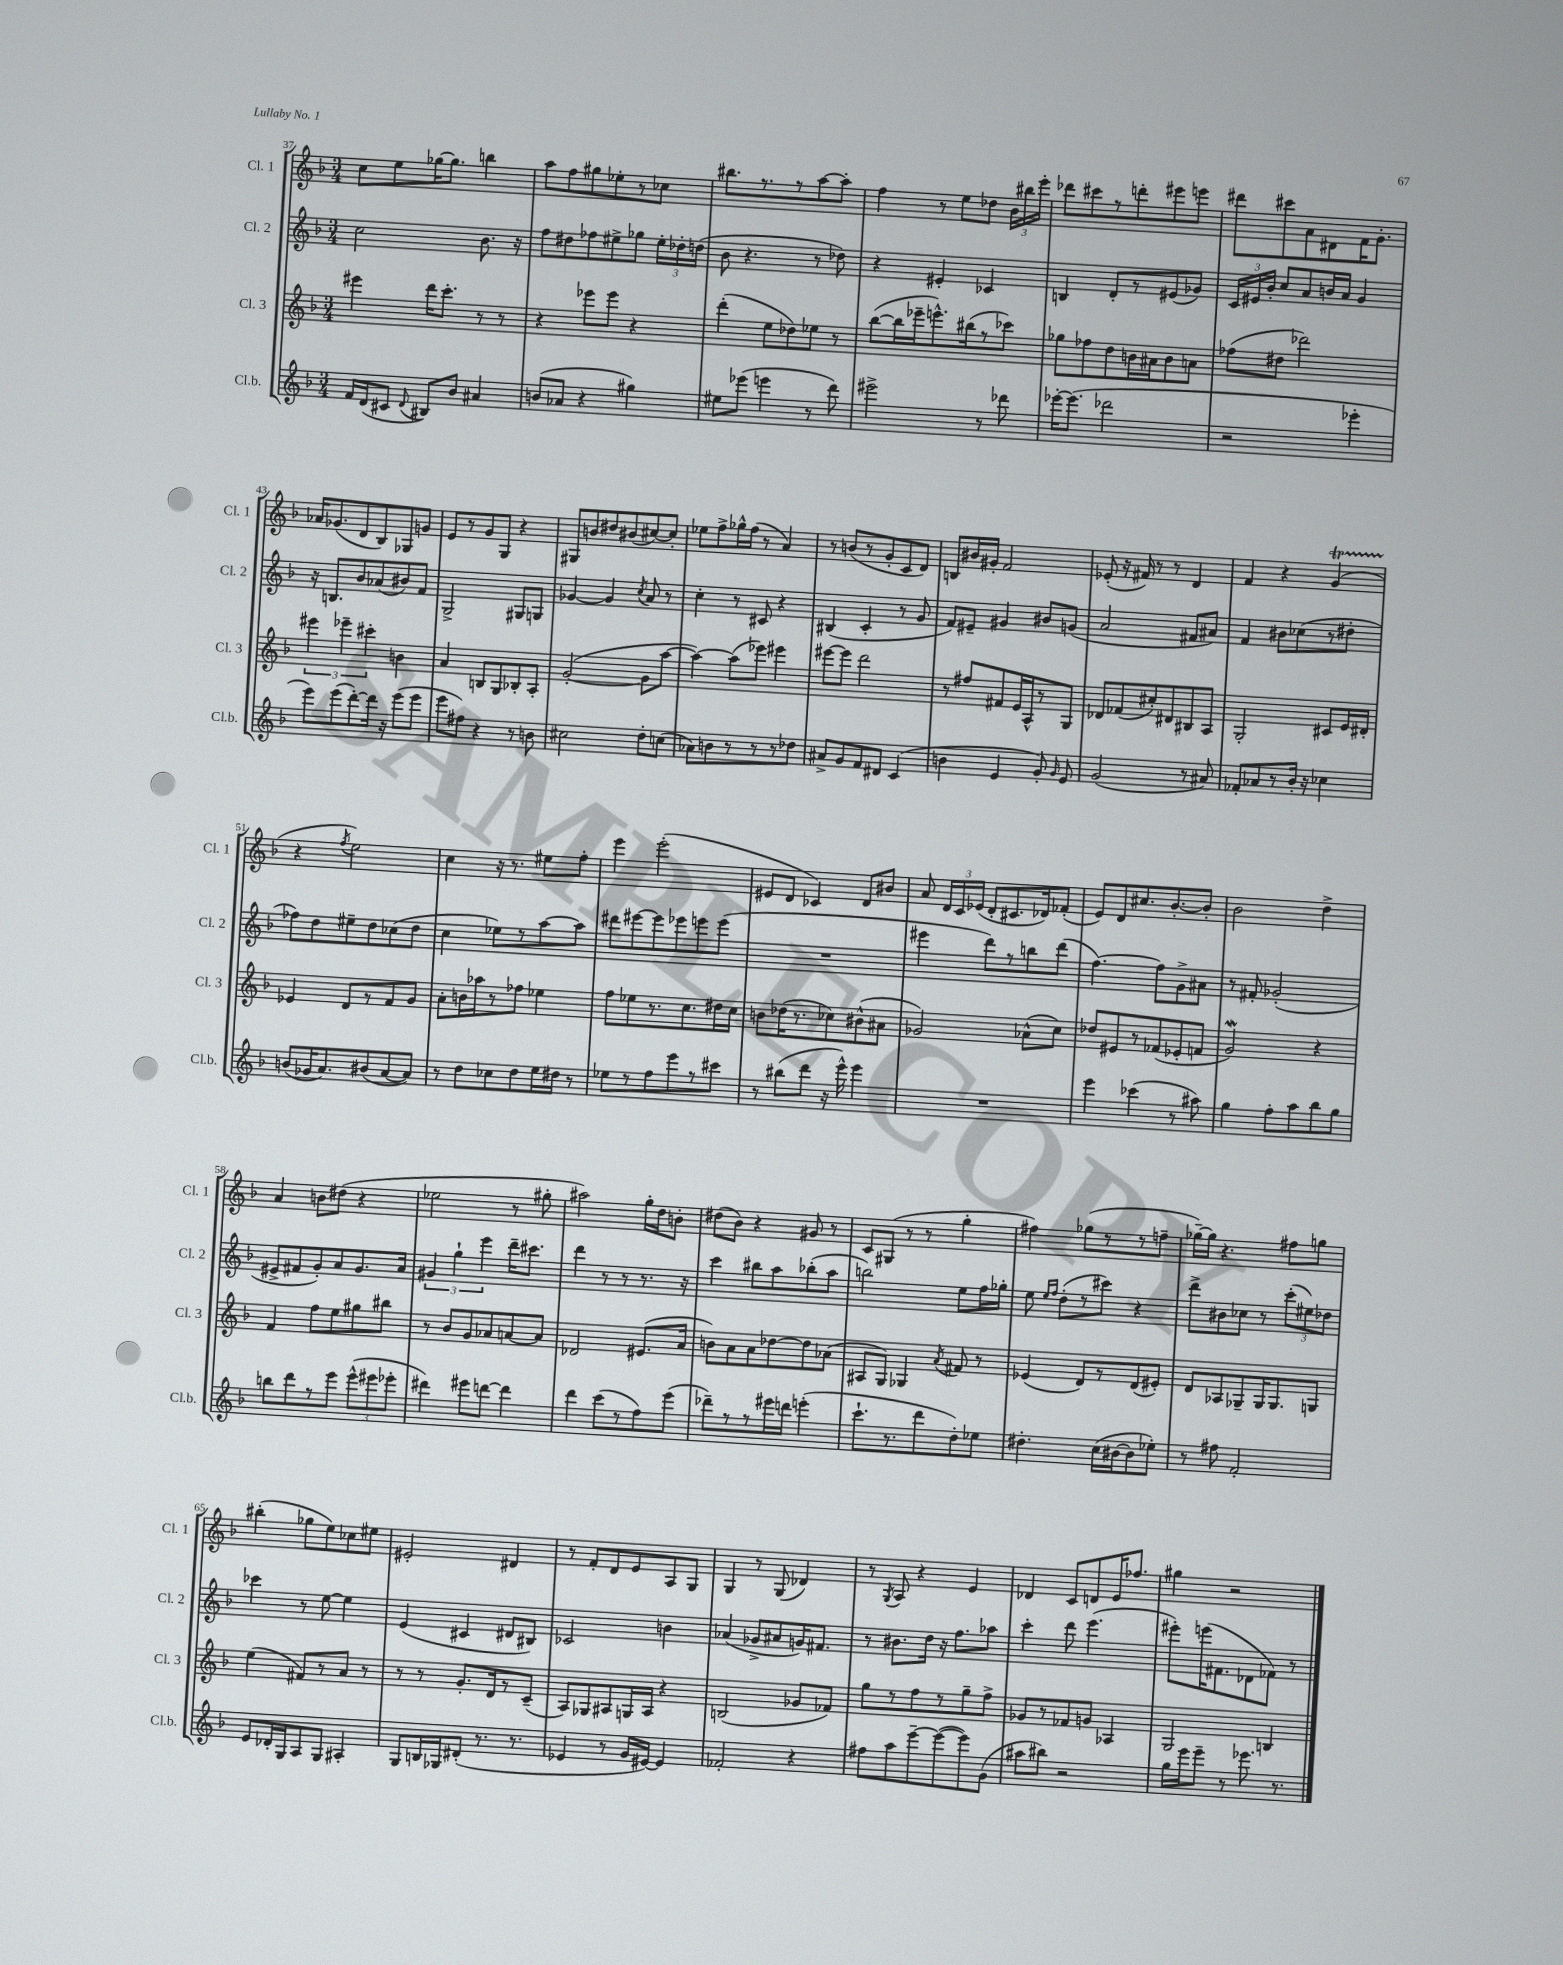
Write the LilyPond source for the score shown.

<<
\new StaffGroup <<
\new Staff = "s0" \with { instrumentName = "Cl. 1" shortInstrumentName = "Cl. 1" } {
    \clef treble \key f \major \numericTimeSignature \time 3/4
    \autoBeamOff c''8[ e''8 ges''16~ ges''8.] b''4 |
    a''8[ f''8 gis''8 ees''8-. r8 ces''8] |
    bis''8.[ r8. r8 a''8~ a''8]-. |
    f''4 r8 e''8[ des''8] \tuplet 3/2 { bes'16[ bis''16 e'''16]-. } |
    des'''8[ cis'''8 r8 d'''8-. eis'''8 e'''8] |
    dis'''8[ cis'''8 a'8 dis'8 f'16 g'8.]-. |
    aes'16[ ges'8.( d'8 bes8) ges8 g'8] |
    e'8[ r8 g'8 g8] r4 |
    gis8[ b'8 dis''8 bis'8( cis''8~) cis''8]-. |
    ees''8[ f''8-> ges''16-^ f''16]( r8 a'4) |
    r8 b'8[( r8 g'8-. c'8 d'8]) |
    b8[ bis'16 gis'16]-. f'2 |
    ees'8-.( r16 fis'16) r8 r8 d'4 |
    f'4 r4 g'4\startTrillSpan( |
    r4\stopTrillSpan \acciaccatura { f''8 } e''2) |
    c''4 r16 r8. eis''8[ f''8]-. |
    e'''4 e'''2-.( |
    eis'8[ d'8] ces'4) d'8[ bis'8] |
    a'8 \tuplet 3/2 { d'16[ c'16 ees'16]( } d'8[-. cis'8. des'16) fes'8]-.( |
    e'8[) d'8 cis''8. bes'8.~-. bes'8]-. |
    bes'2 d''4-> |
    a'4 b'8[ dis''8]( r4 |
    ees''2 r8 gis''8-. |
    ais''2) g''16[-. d''16 b'8]-. |
    dis''8[( bes'8]) r4 gis'8 r8 |
    c'8[ gis8]( r8 r8 g''4-. |
    fis''4) ges''8[( r8 r8 f''8]-- |
    ges''16[~--) ges''16] r4. fis''8[ g''8] |
    bis''4-.( ges''8[ e''8) ces''8 eis''8] |
    eis'2-. dis'4 |
    r8 f'8[-. d'8 e'8 a8 g8] |
    g4 r8 g8( des'4) |
    r8 \acciaccatura { g8 } a8 r4 e'4 |
    des'4 c'8[ d'8 e'16 fes''8.] |
    gis''4 r2 \bar "|." |
}
\new Staff = "s1" \with { instrumentName = "Cl. 2" shortInstrumentName = "Cl. 2" } {
    \clef treble \key f \major \numericTimeSignature \time 3/4
    \autoBeamOff c''2 bes'8. r16 |
    f''8[ dis''8 fes''8 eis''8-> ges''8] \tuplet 3/2 { eis''16[-. des''16-. d''16]( } |
    bes'8 r4. r8 des''8) |
    r4 eis'4-. ces'4 |
    b4 d'8[-. r8 eis'8( ges'8]) |
    \tuplet 3/2 { c'16[ eis'16 bes'16]-. } c''8[ a'8 b'16 a'16] g'4 |
    r16 b8.[ bes'8 aes'8( bis'8) f'8] |
    g2-> gis8[ g8] |
    ges'4~ ges'4 \acciaccatura { c''8 } a'8 r8 |
    c''4-. r8 cis'8 r4 |
    bis4( c'4-. r8 g'8 |
    f'8[) eis'8]-- gis'4 bis'8[ g'8]( |
    a'2 fis'8[ ais'8]) |
    f'4 bis'8[ ces''8( r8 dis''8]-. |
    fes''8[) d''8 eis''8-- d''8 ces''8( d''8] |
    c''4 ees''8[) r8 a''8~ a''8] |
    dis'''8[ eis'''8~ eis'''8 ees'''8 e'''8 e'''8]( |
    R2. |
    eis'''4 d'''8[) r8 b''8 d'''8]( |
    f''4.~) f''8[ g'8-> ais'8] |
    r8 fis'8-. ges'2-.( |
    eis'8[-> fis'8 g'8-.) a'8 g'8. a'16] |
    \tuplet 3/2 { gis'4 g''4-! e'''4 } d'''16[-- cis'''8.] |
    d'''4 r8 r8 r8. r16 |
    c'''4 bis''8[ a''8 bes''8-.( a''8] |
    b''2) e''8[ f''16 ges''16]-. |
    e''8 \grace { e''16[ f''16] } d''8[-.( r8 cis'''8]) r4 |
    d'''8[-> bis'8 ces''8] r8 \tuplet 3/2 { c'''8[-.( eis''8) des''8] } |
    ces'''4 r8 e''8~ e''4 |
    e'4( cis'4 dis'8[ bis8]) |
    ces'2 b'4 |
    aes'4( ges'8[-> ais'8 g'16) fis'8.] |
    r8 bis'8.[ d''16] r16 f''8.[ aes''8] |
    c'''4-. d'''8 e'''4.( |
    eis'''8[-.) e'''16( fis'8. des'8 fes'8]) r8 \bar "|." |
}
\new Staff = "s2" \with { instrumentName = "Cl. 3" shortInstrumentName = "Cl. 3" } {
    \clef treble \key f \major \numericTimeSignature \time 3/4
    \autoBeamOff eis'''4 d'''16[ c'''8.]-. r8 r8 |
    r4 ees'''8[ ees'''8] r4 |
    d'''4-.( e''8[ des''8) ees''8] r8 |
    bes''8[~( bes''16 ees'''16-- e'''8.-^) bis''16( r8 ces'''8]) |
    ges''8[ fes''8 d''8 b'16 ais'16 b'8 a'8] |
    fes''8[( dis''8] des'''2) |
    \tuplet 3/2 { eis'''4 ees'''4-- cis'''4-. } b'4 |
    a'4 b8[ g8 bes8-. a8]-. |
    g'2~-.( g'8[ a''8]~ |
    a''4~) a''8[( ees'''8]) eis'''4 |
    eis'''8[~ eis'''8] d'''2 |
    r8 fis''8[ fis'8 e'16 a16-^ r8 g8] |
    des'8[ fes'8( cis''8-.) dis'8 bis8 a8] |
    g2-. cis'8[ e'16 dis'16]-. |
    ees'4 d'8[ r8 f'8 g'8] |
    a'8[-. b'16 aes''16 r8 fes''8] ees''4 |
    f''8[ ees''8 r8. c''8. dis''16 c''16] |
    b'8[ des''16( r8. ces''8) bis'8-^( ais'8] |
    ges'2) aes'8[-^( c''8]) |
    des''8[ eis'8 r8 fes'8( ees'8-. f'8] |
    g'2\mordent) r4 |
    f'4 f''8[ e''8 gis''8 bis''8] |
    r8 bes'8[ g'8 aes'8 a'8~ a'8] |
    des'2 eis'8.[( a'16] |
    b'8[) a'8 a'8 des''8~ des''8 aes'8]( |
    ais8[ g8]) ges4 \acciaccatura { a'8 } fis'8 r8 |
    ees'4( d'8[) r8 d'8( eis'8]-.) |
    d'8[ aes8 ges8-- ges16 ges8. g8] |
    e''4( fis'8[) r8 a'8] r8 |
    r8 r8 g'8.[-. d'16 r8 c'8]--( |
    a8[) ges8 ais8 g16 ais16] r4 |
    b2( ges'8[ fes'8]) |
    g''8[ r8 f''8 r8 g''8-- f''8]-> |
    ges'8[ r8 fes'8 g'8] aes4 |
    g2 b4 \bar "|." |
}
\new Staff = "s3" \with { instrumentName = "Cl.b." shortInstrumentName = "Cl.b." } {
    \clef treble \key f \major \numericTimeSignature \time 3/4
    \autoBeamOff f'16[ d'16( cis'8] \appoggiatura { d'8 } bis8[) bes'8] ais'4 |
    b'8[( aes'8] r4 gis''4) |
    eis''8[ ees'''8]( e'''4 r8 d'''8) |
    eis'''2-> r8 des'''8 |
    ees'''16[~-. ees'''8.]( des'''2 |
    r2 ees'''4-. |
    e'''8[) e'''8( d'''8~-.) d'''16] r16 e'''8[( e'''8] |
    e'''8[ fis''8]) r4 r8 b'8 |
    cis''2 d''8[-. c''8]( |
    aes'8[) b'8 r8 r8 r8 des''8] |
    ais'8[-> g'8 f'8 dis'8] c'4( |
    b'4 e'4 g'8-.) \grace { g'16 } e'8 |
    g'2( r8 ais'8) |
    fes'8[-. aes'8 r8 bes'16]-. r16 ces''4 |
    b'8[( ges'16 a'8.) bis'8( a'8~ a'8]) |
    r8 d''8[ ces''8 d''8 e''16 dis''16] r8 |
    ees''8[ r8 f''8 e'''8 r8 cis'''8] |
    r8 bis''8[( d'''8] r16 e'''16-^) e'''4 |
    R2. |
    e'''4 ces'''4( r8 ais''8) |
    g''4 f''8[-. a''8 bes''8 g''8] |
    b''8[ d'''8 r8 e'''8] \tuplet 3/2 { e'''8[-^( eis'''8 ees'''8]-. } |
    dis'''4) eis'''8[ d'''8]~ d'''4 |
    d'''4 c'''8[( r8 f''8) e'''8]( |
    des'''8[--) r8 r8 eis'''16 d'''16] e'''4-.( |
    c'''8.[-! r8. d'''8 d''8-.) ees''8] |
    dis''4.-. c''16[( bis'16~ bis'8 ees''8]-.) |
    r8 fis''8 f'2-. |
    e'8[ des'16-. g16 a8 g8] ais4-. |
    g8[ b16 ges16 dis'8]-.( r8. r8. |
    ees'4 r8 g'16[ eis'16]~) eis'4 |
    fes'2-. r4 |
    fis''8[ a''8 e'''8~-- e'''8~( e'''8) g'8]( |
    ais''8[ bis''8]) r2 |
    g''16[ e'''16 e'''8]-- r8 ees'''8. r8. \bar "|." |
}
>>
>>
\layout { \context { \Score currentBarNumber = #37 } }
